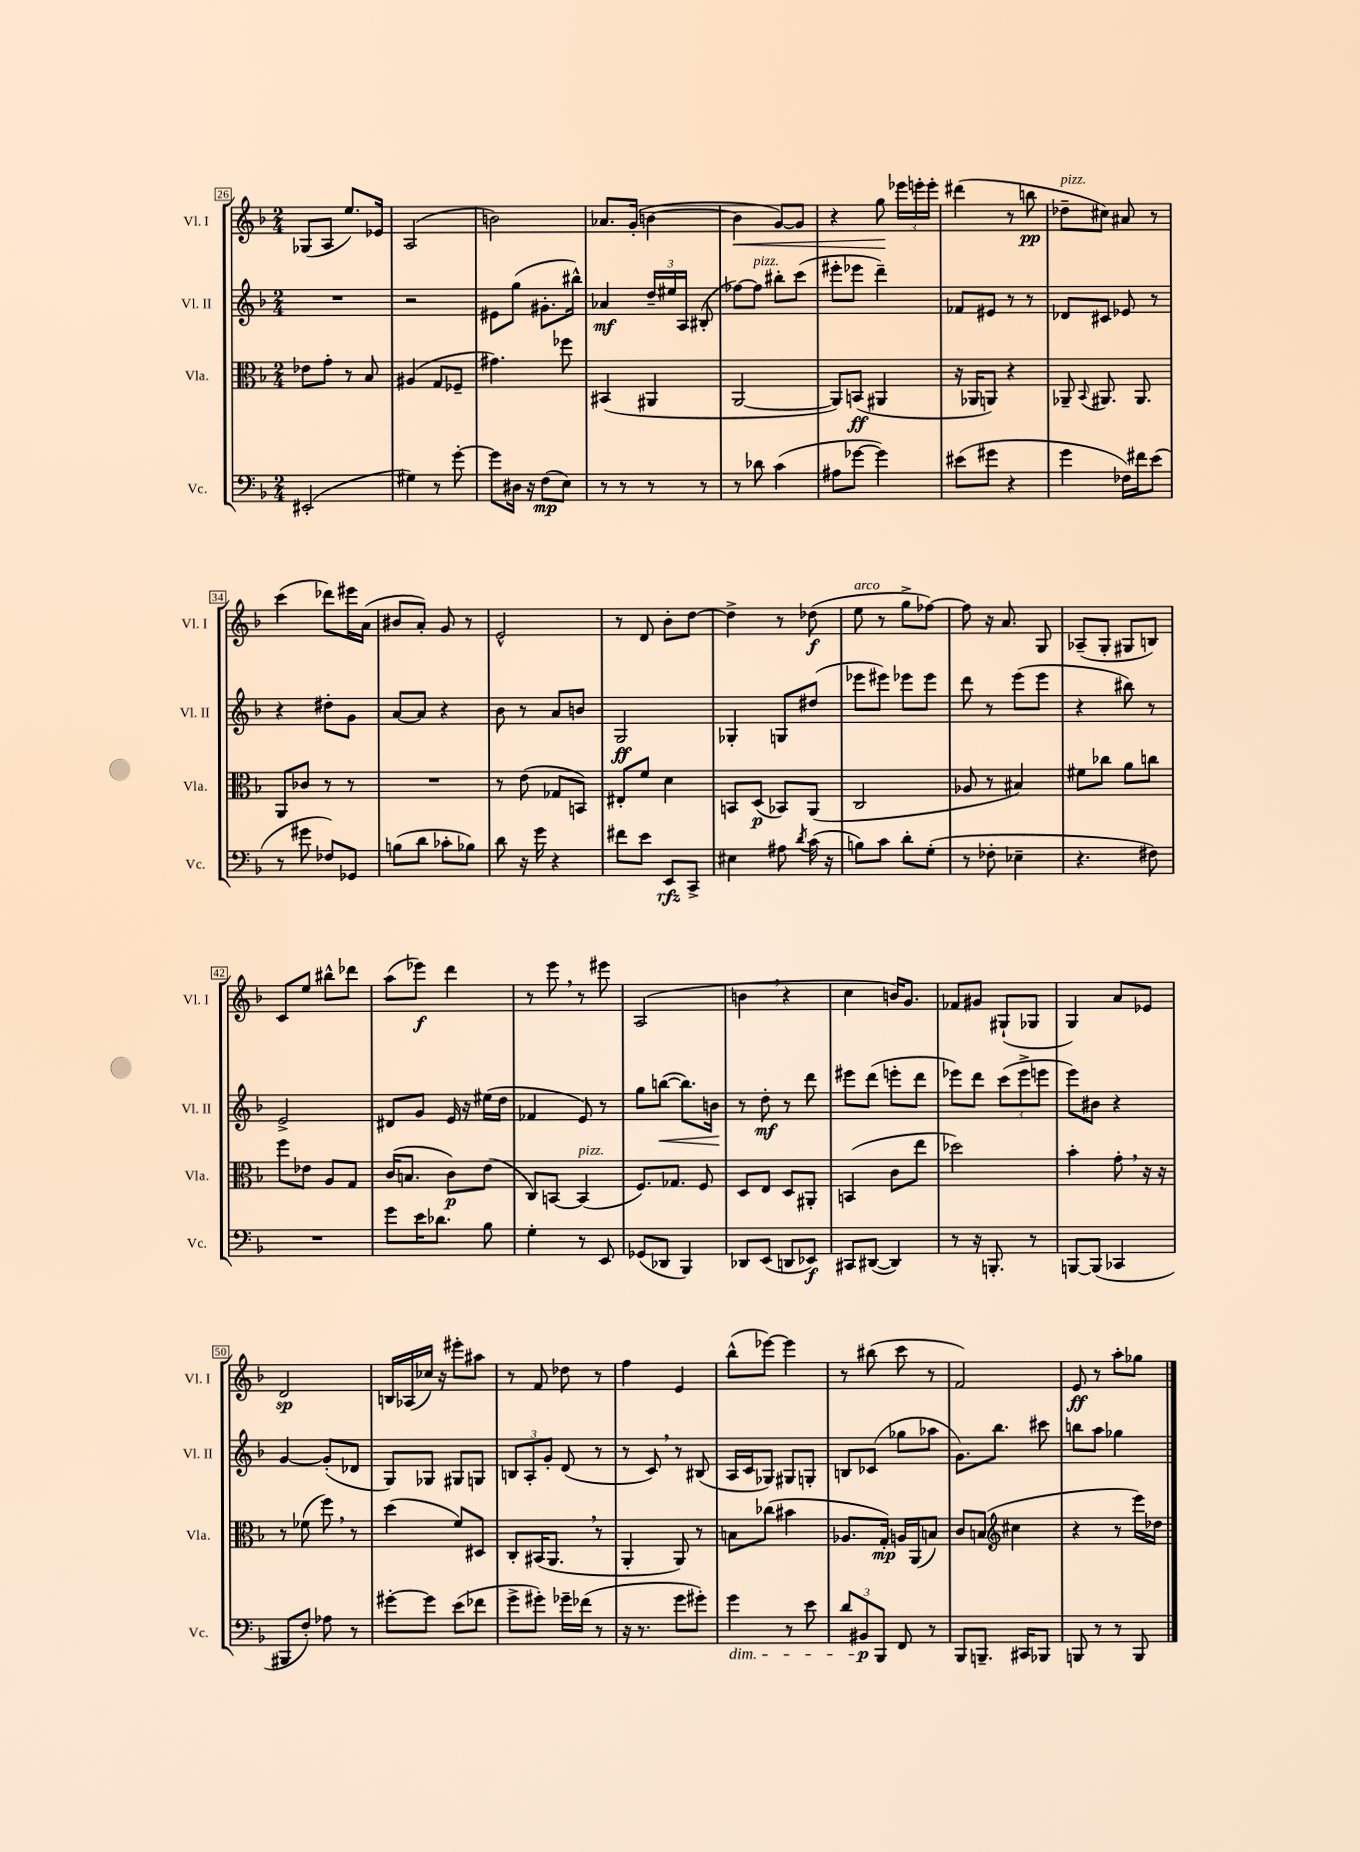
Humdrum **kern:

**kern	**kern	**kern	**kern
*staff4	*staff3	*staff2	*staff1
*clefF4	*clefC3	*clefG2	*clefG2
*k[b-]	*k[b-]	*k[b-]	*k[b-]
*M2/4	*M2/4	*M2/4	*M2/4
(2EE#'	8e-	2r	(8G-
.	8g'	.	8A
.	8r	.	8.ee)
.	8B-	.	.
.	.	.	16e-
=	=	=	=
4G#)	(4A#	2r	(2A
8r	8G	.	.
[8g'	8F-~	.	.
=	=	=	=
8g]	4.g#)	8e#	2b)
16D#	.	(8gg	.
16r	.	.	.
(8F	.	8.g#'	.
8E)	8ff-	.	.
.	.	16bb#^^)	.
=	=	=	=
8r	(4BB#	4a-	8.a-
8r	.	.	.
.	.	.	(16g'
8r	4AA#	24dd~	[4b
.	.	24ee#	.
.	.	24A	.
8r	.	(8B#'	.
=	=	=	=
8r	[2AA	[8ff-)	4b]
8d-	.	8ff-]	.
(4c	.	8bb#'	[8g)
.	.	(8ccc	8g]
=	=	=	=
8A#	8AA])	8eee#'	4r
[8g-	(8BB	8eee-	.
4g-])	4AA#	4ddd~)	8gg
.	.	.	24eee-
.	.	.	24eee'
.	.	.	24eee'
=	=	=	=
(8e#	16r	8f-	(4ddd#
.	16AA-	.	.
8g#	8AA)	8e#	.
4r	4r	8r	8r
.	.	8r	8bb
=	=	=	=
4g	8AA-~	8d-	8dd-~
.	8qqBB-	.	.
.	8.AA#	8c#	8cc#)
16F-)	.	8e-	8a#
16f#	8.AA#	.	.
(8e	.	8r	8r
=	=	=	=
8r	8AA	4r	(4ccc
8g#	8c-	.	.
8F-)	8r	8dd#'	8ddd-)
8GG-	8r	8g	16eee#
.	.	.	(16a
=	=	=	=
(8B	2r	[8a	8b#
8d	.	8a]	8a')
8c-'	.	4r	8g
8B-)	.	.	8r
=	=	=	=
8d	8r	8b-	2e^^
16r	(8e	8r	.
16g	.	.	.
4r	8G-	8a	.
.	8BB)	8b	.
=	=	=	=
8f#	8E#'	2G	8r
8e	8f	.	8d
8EE	4d	.	8b-'
8CC^	.	.	[8dd
=	=	=	=
4E#	8BB	4G-'	4dd^]
.	(8D	.	.
8A#	8BB-)	8G	8r
8qd	.	.	.
(16c	(8AA	(8dd#	(8dd-
16r	.	.	.
=	=	=	=
8B)	2C	8eee-	8ee
8c	.	8eee#)	8r
8d'	.	8eee-	8gg^
(8G'	.	8eee-	[8ff-)
=	=	=	=
8r	8A-	8ddd	8ff-]
8F-'	8r	8r	16r
.	.	.	8.a
4E-~	4B#)	(8eee	.
.	.	8eee	8G
=	=	=	=
4.r	8f#	4r	(8A-~
.	8cc-	.	8G'
.	8a	8bb#)	8G#
8F#)	8cc	8r	8B)
=	=	=	=
2r	8ff	2e^	8c
.	8e-	.	8ee
.	8A	.	8bb#^^
.	8G	.	8ddd-
=	=	=	=
8g	(16c	8d#	(8aa
.	8.B	.	.
16e	.	8g	8eee-)
8.d-	.	.	.
.	8c)	16e	4ddd
.	.	16r	.
8B-	(8e	(16ee#	.
.	.	16dd	.
=	=	=	=
4G'	8C)	4f-	8r
.	[8BB	.	8eee
8r	(4BB]	8e)	8r
8EE	.	8r	8eee#
=	=	=	=
(8GG-	8.F)	8gg	(2A
8DD-	.	([8bb	.
.	8.G-	.	.
4BBB-)	.	8.bb])	.
.	8F	.	.
.	.	16b	.
=	=	=	=
8DD-	8D	8r	4b
(8EE	8E	8dd'	.
8DD	8D	8r	4r
8EE-)	8AA#'	8ddd	.
=	=	=	=
8CC#	(4BB	8eee#	4cc
([8DD#	.	(8ddd	.
4DD#])	8c	8eee'	16b)
.	.	.	8.g
.	8ee	8ddd	.
=	=	=	=
8r	2dd-)	8eee-)	8f-
16r	.	8ddd	8g#
8.BBB'	.	.	.
.	.	(12ccc	(8G#`
.	.	12eee-^	.
8r	.	.	8G-
.	.	12eee	.
=	=	=	=
[8BBB	4b-'	8eee)	4G)
(8BBB]	.	8b#	.
4CC-	8g'	4r	8a
.	16r	.	8e-
.	16r	.	.
=	=	=	=
8BBB#	8r	[4g	2d
8F')	(8f-	.	.
8A-	8ff)	(8g']	.
8r	8r	8d-	.
=	=	=	=
[8g#'	(4dd	8G)	16B
.	.	.	(16A-
8g#]	.	8G-	16cc-)
.	.	.	16r
(8e	8f)	8G#	8eee#'
8f-	8D#	8G	8aa#
=	=	=	=
8g^	8C'	12B	8r
.	.	12A'	.
8g#')	(16BB#	.	8f
.	.	12g'	.
.	8.AA	.	.
16g-~	.	(8d	8dd-
(16f-	.	.	.
8r	8r	8r	8r
=	=	=	=
16r	4AA'	8r	4ff
8.r	.	.	.
.	.	8c)	.
8g	8AA)	8r	4e
8g#')	8r	(8B#	.
=	=	=	=
4g	8B	16A	(8bb-^^
.	.	16c	.
.	(8cc-	8G-)	[8eee-)
8r	4b#	8G#	4eee-]
8e	.	8G'	.
=	=	=	=
12d	8.A-	8B	8r
12BB#	.	.	.
.	.	(8c-	(8bb#
12BBB-	.	.	.
.	16G')	.	.
8FF	16A	8gg-	8ccc
.	(16AA	.	.
8r	8B)	8aa-	8r
=	=	=	=
8BBB-	8c	8.g)	2f)
8.BBB~	(8B	.	.
.	.	8.bb-	.
*	*clefG2	*	*
.	4cc#	.	.
16CC#	.	.	.
8BBB-	.	8ccc#	.
=	=	=	=
8BBB	4r	8bb	8e
8r	.	8aa	8r
8r	8r	4gg-	8aa'
8BBB	16eee)	.	8gg-
.	16dd-	.	.
==	==	==	==
*-	*-	*-	*-
